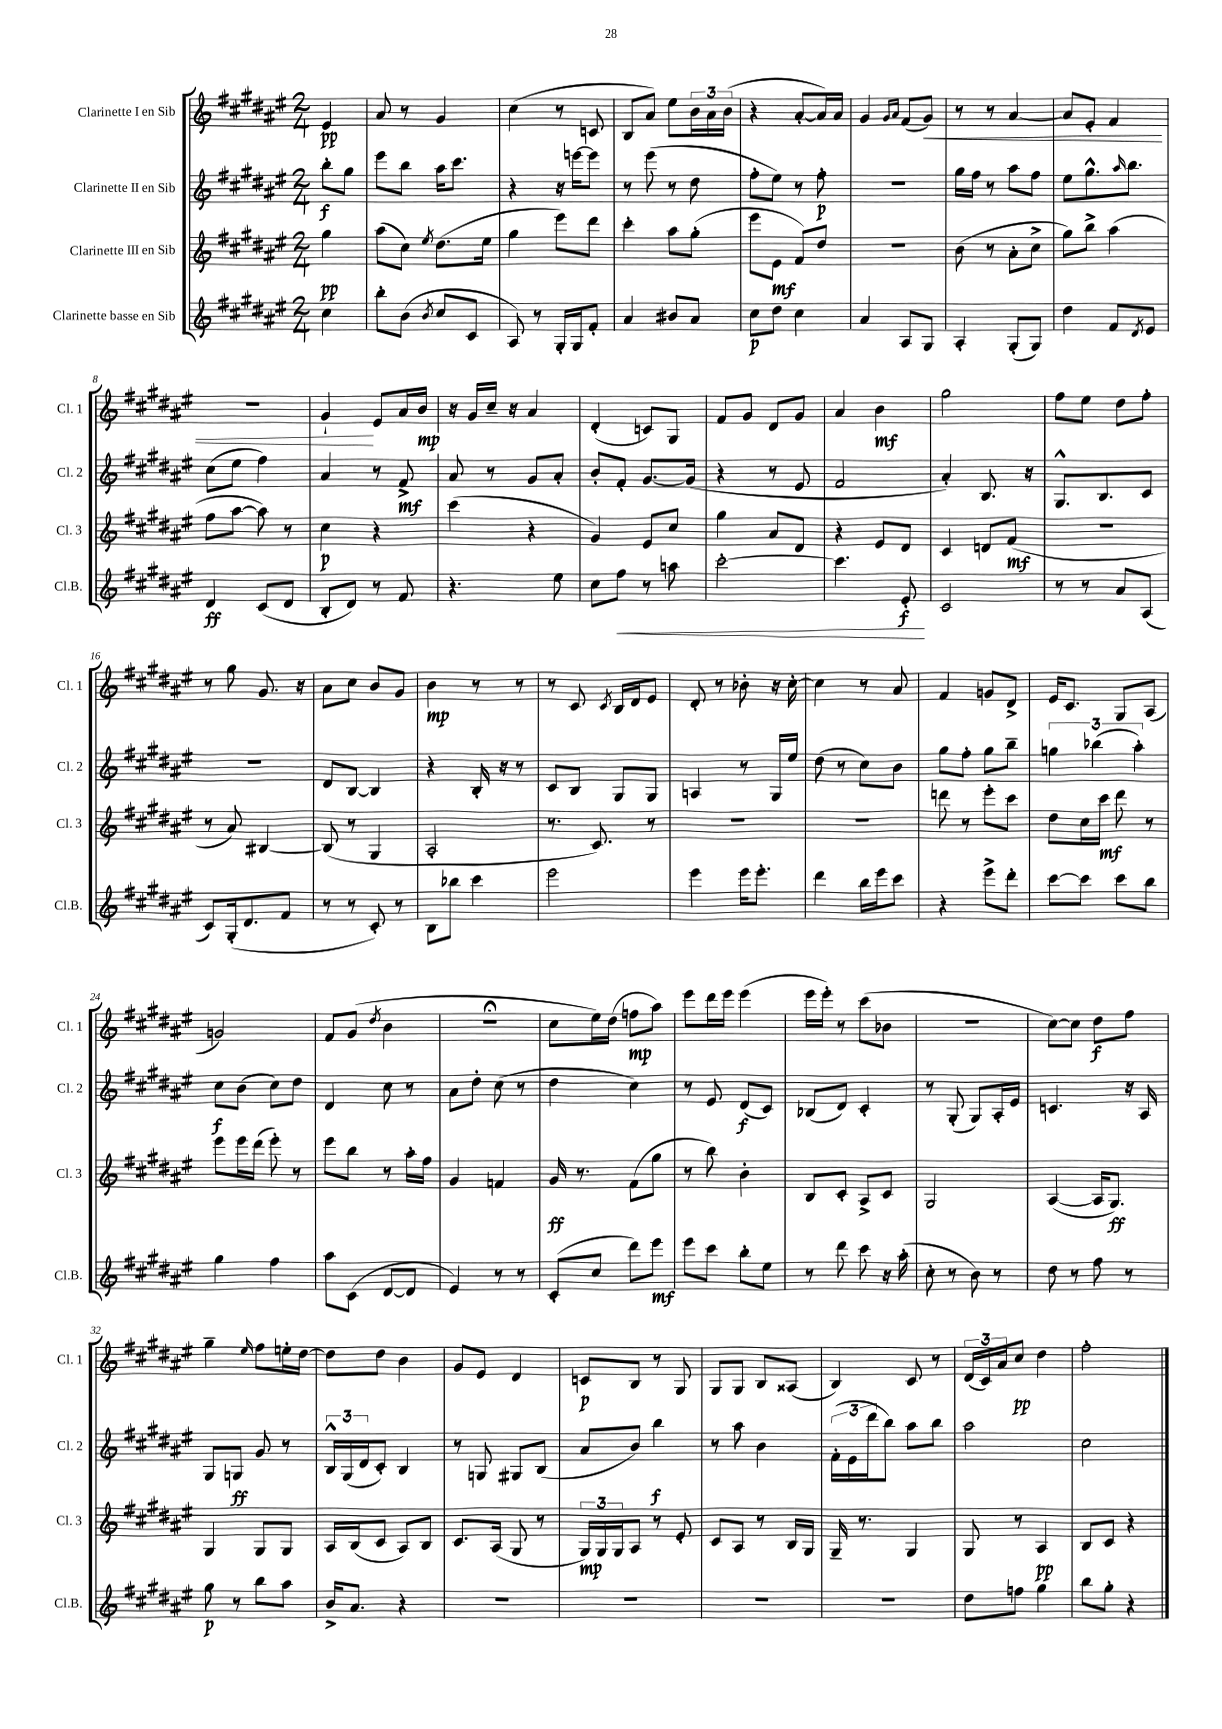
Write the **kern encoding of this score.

**kern	**dynam	**kern	**dynam	**kern	**dynam	**kern	**dynam
*part4	*part4	*part3	*part3	*part2	*part2	*part1	*part1
*staff4	*staff4	*staff3	*staff3	*staff2	*staff2	*staff1	*staff1
*I"Clarinette basse en Sib	*	*I"Clarinette III en Sib	*	*I"Clarinette II en Sib	*	*I"Clarinette I en Sib	*
*I'Cl.B.	*	*I'Cl. 3	*	*I'Cl. 2	*	*I'Cl. 1	*
*clefG2	*	*clefG2	*	*clefG2	*	*clefG2	*
*k[f#c#g#d#a#e#]	*	*k[f#c#g#d#a#e#]	*	*k[f#c#g#d#a#e#]	*	*k[f#c#g#d#a#e#]	*
*M2/4	*	*M2/4	*	*M2/4	*	*M2/4	*
=	=	=	=	=	=	=	=
4cc#\	.	4gg#\	pp	8bb'\L	f	4e#/	pp
.	.	.	.	8gg#\J	.	.	.
=1	=1	=1	=1	=1	=1	=1	=1
8bb'\L	.	(8aa#\L	.	8eee#\L	.	8a#/	.
(8b\J	.	8cc#\J)	.	8bb\J	.	8r	.
8qb/	.	8qee#/	.	.	.	.	.
8cc#/L	.	(8.dd#\L	.	16aa#\KL	.	4g#/	.
.	.	.	.	8.ccc#\J	.	.	.
8c#/J	.	.	.	.	.	.	.
.	.	16ee#\Jk	.	.	.	.	.
=2	=2	=2	=2	=2	=2	=2	=2
8A#/)	.	4gg#\	.	4r	.	(4cc#\	.
8r	.	.	.	.	.	.	.
16G#'/LL	.	8eee#\L)	.	16r	.	8r	.
16G#/J	.	.	.	[16eeen\KL	.	.	.
8f#'/J	.	8ddd#\J	.	8eee\J]	.	8cn/	.
=3	=3	=3	=3	=3	=3	=3	=3
4a#/	.	4ccc#'\	.	8r	.	8B/L	.
.	.	.	.	(8eee#\	.	8a#/J)	.
8b#X/L	.	8aa#\L	.	8r	.	8ee#\L	.
8a#/J	.	(8gg#'\J	.	8dd#\	.	24b\L	.
.	.	.	.	.	.	24a#\	.
.	.	.	.	.	.	(24b\JJ	.
=4	=4	=4	=4	=4	=4	=4	=4
8cc#\L	p	8eee#\L	.	8ff#'\L	.	4r	.
8dd#\J	.	8e#\J	mf	8ee#\J)	.	.	.
4cc#\	.	8f#/L)	.	8r	.	[8a#'/L	.
.	.	8dd#/J	.	8ff#'\	p	16a#/L])	.
.	.	.	.	.	.	16a#/JJ	.
=5	=5	=5	=5	=5	=5	=5	=5
4a#/	.	2r	.	2r	.	4g#/	.
.	.	.	.	.	.	16qqg#/LL	.
.	.	.	.	.	.	16qqa#/JJ	.
8A#/L	.	.	.	.	.	(8f#/L	.
!	!	!	!	!	!	!	!LO:HP:b
8G#/J	.	.	.	.	.	8g#/J)	<
=6	=6	=6	=6	=6	=6	=6	=6
4A#'/	.	(8b\	.	16gg#\LL	.	8r	.
.	.	.	.	16ff#\JJ	.	.	.
.	.	8r	.	8r	.	8r	.
(8G#'/L	.	8a#'\L	.	8aa#\L	.	[4a#/	.
8G#/J)	.	8cc#^\J	.	8ff#\J	.	.	.
=7	=7	=7	=7	=7	=7	=7	=7
4dd#\	.	8gg#\L)	.	8ee#\L	.	8a#/L]	.
.	.	8bb^\J	.	8.gg#^^\	.	8e#'/J	.
8f#/L	.	(4aa#\	.	.	.	4f#/	.
.	.	.	.	16qqaa#/	.	.	.
.	.	.	.	8.bb\J	.	.	.
8qd#/	.	.	.	.	.	.	.
8e#/J	.	.	.	.	.	.	.
!!LO:LB:g=z
=8	=8	=8	=8	=8	=8	=8	=8
4d#/	ff	8ff#\L	.	(8cc#\L	.	2r	.
.	.	[8aa#\J	.	8ee#\J	.	.	.
(8c#/L	.	8aa#\])	.	4ff#\)	.	.	.
8d#/J	.	8r	.	.	.	.	.
=9	=9	=9	=9	=9	=9	=9	=9
8B'/L	.	4cc#\	p	4a#/	.	4g#`/	.
8d#/J)	.	.	.	.	.	.	.
8r	.	4r	.	8r	.	8e#/L	[
8f#/	.	.	.	8f#^/	mf	16a#/L	.
.	.	.	.	.	.	16b/JJ	mp
=10	=10	=10	=10	=10	=10	=10	=10
4.r	.	(4ccc#\	.	8a#/	.	16r	.
.	.	.	.	.	.	16g#/LL	.
.	.	.	.	8r	.	16cc#~/JJ	.
.	.	.	.	.	.	16r	.
.	.	4r	.	8g#/L	.	4a#/	.
8ee#\	.	.	.	8a#'/J	.	.	.
=11	=11	=11	=11	=11	=11	=11	=11
8cc#\L	.	4g#/)	.	8b'/L	.	(4d#'/	.
!	!LO:HP:b	!	!	!	!	!	!
8ff#\J	<	.	.	8f#'/J	.	.	.
8r	.	8e#/L	.	[8.g#/L	.	8cn/L)	.
8aan\	.	8cc#/J	.	.	.	8G#/J	.
.	.	.	.	(16g#/Jk]	.	.	.
=12	=12	=12	=12	=12	=12	=12	=12
[2ccc#'\	.	4gg#\	.	4r	.	8f#/L	.
.	.	.	.	.	.	8g#/J	.
.	.	8a#/L	.	8r	.	8d#/L	.
.	.	8d#/J	.	8e#/	.	8g#/J	.
=13	=13	=13	=13	=13	=13	=13	=13
4.ccc#\]	.	4r	.	2f#/	.	4a#/	.
.	.	8e#/L	.	.	.	4b\	mf
8e#'/	f	8d#/J	.	.	.	.	.
.	[	.	.	.	.	.	.
=14	=14	=14	=14	=14	=14	=14	=14
2c#/	.	4c#/	.	4a#'/)	.	2gg#\	.
.	.	8dn/L	.	8.B/	.	.	.
.	.	(8f#/J	mf	.	.	.	.
.	.	.	.	16r	.	.	.
=15	=15	=15	=15	=15	=15	=15	=15
8r	.	2r	.	8.G#^^/L	.	8ff#\L	.
8r	.	.	.	.	.	8ee#\J	.
.	.	.	.	8.B/	.	.	.
8a#/L	.	.	.	.	.	8dd#\L	.
(8A#/J	.	.	.	8c#/J	.	8ff#'\J	.
!!LO:LB:g=z
=16	=16	=16	=16	=16	=16	=16	=16
8c#/L)	.	8r	.	2r	.	8r	.
(16G#'/k	.	8a#/)	.	.	.	8gg#\	.
8.d#/	.	.	.	.	.	.	.
.	.	[4B#X/	.	.	.	8.g#/	.
8f#/J	.	.	.	.	.	.	.
.	.	.	.	.	.	16r	.
=17	=17	=17	=17	=17	=17	=17	=17
8r	.	(8B#/]	.	8d#/L	.	8a#\L	.
8r	.	8r	.	[8B/J	.	8cc#\J	.
8c#'/)	.	4G#/	.	4B/]	.	8b/L	.
8r	.	.	.	.	.	8g#/J	.
=18	=18	=18	=18	=18	=18	=18	=18
8B\L	.	2A#'/	.	4r	.	4b\	mp
8bb-X\J	.	.	.	.	.	.	.
4ccc#\	.	.	.	16B'/	.	8r	.
.	.	.	.	16r	.	.	.
.	.	.	.	8r	.	8r	.
=19	=19	=19	=19	=19	=19	=19	=19
2eee#\	.	8.r	.	8c#/L	.	8r	.
.	.	.	.	8B/J	.	8c#/	.
.	.	8.c#/)	.	.	.	.	.
.	.	.	.	.	.	8qc#/	.
.	.	.	.	8G#/L	.	16B/LL	.
.	.	.	.	.	.	16d#/J	.
.	.	8r	.	8G#/J	.	8e#/J	.
=20	=20	=20	=20	=20	=20	=20	=20
4eee#\	.	2r	.	4An/	.	8d#'/	.
.	.	.	.	.	.	8r	.
16eee#\KL	.	.	.	8r	.	8b-X'\	.
8.eee#'\J	.	.	.	.	.	.	.
.	.	.	.	16G#/LL	.	16r	.
.	.	.	.	16ee#/JJ	.	[16cc#'\	.
=21	=21	=21	=21	=21	=21	=21	=21
4ddd#\	.	2r	.	(8dd#\	.	4cc#\]	.
.	.	.	.	8r	.	.	.
16bb\LL	.	.	.	8cc#\L)	.	8r	.
16eee#\J	.	.	.	.	.	.	.
8ccc#\J	.	.	.	8b\J	.	8a#/	.
=22	=22	=22	=22	=22	=22	=22	=22
4r	.	8dddn\	.	8gg#\L	.	4f#/	.
.	.	8r	.	8ff#'\J	.	.	.
8eee#^\L	.	8eee#'\L	.	8gg#\L	.	8gn/L	.
8ddd#'\J	.	8ccc#\J	.	8bb~\J	.	8d#^/J	.
=23	=23	=23	=23	=23	=23	=23	=23
[8ccc#\L	.	8dd#\L	.	6ggn\	.	16e#/KL	.
.	.	.	.	.	.	8.c#/J	.
8ccc#\J]	.	16cc#\L	.	.	.	.	.
.	.	.	.	(6bb-X\	.	.	.
.	.	16ccc#\JJ	mf	.	.	.	.
8ccc#\L	.	8ddd#\	.	.	.	8G#/L	.
.	.	.	.	6aa#'\)	.	.	.
8bb\J	.	8r	.	.	.	(8A#/J	.
!!LO:LB:g=z
=24	=24	=24	=24	=24	=24	=24	=24
4gg#\	.	8eee#\L	.	8cc#\L	f	2gn/)	.
.	.	16eee#\L	.	(8b\J	.	.	.
.	.	(16ddd#\JJ	.	.	.	.	.
4ff#\	.	8eee#'\)	.	8cc#\L)	.	.	.
.	.	8r	.	8dd#\J	.	.	.
=25	=25	=25	=25	=25	=25	=25	=25
8aa#\L	.	8eee#\L	.	4d#/	.	8f#/L	.
(8c#\J	.	8bb\J	.	.	.	(8g#/J	.
.	.	.	.	.	.	8qdd#/	.
[8d#/L	.	8r	.	8cc#\	.	4b\	.
8d#/J]	.	16aa#'\LL	.	8r	.	.	.
.	.	16ff#\JJ	.	.	.	.	.
=26	=26	=26	=26	=26	=26	=26	=26
4e#/)	.	4g#/	.	8a#\L	.	2r;<	.
.	.	.	.	8dd#'\J	.	.	.
8r	.	4fn/	.	(8cc#\	.	.	.
8r	.	.	.	8r	.	.	.
=27	=27	=27	=27	=27	=27	=27	=27
(8c#'/L	.	16g#/	ff	4dd#\	.	8cc#\L	.
.	.	8.r	.	.	.	.	.
8cc#/J	.	.	.	.	.	16ee#\L)	.
.	.	.	.	.	.	(16dd#\JJ	.
8ddd#\L)	.	(8f#\L	.	4cc#\)	.	8ffn\L	mp
8eee#\J	mf	8gg#\J	.	.	.	8aa#\J)	.
=28	=28	=28	=28	=28	=28	=28	=28
8eee#\L	.	8r	.	8r	.	8eee#\L	.
8ccc#\J	.	8bb\)	.	8e#/	.	16ddd#\L	.
.	.	.	.	.	.	16eee#\JJ	.
8bb'\L	.	4b'\	.	(8d#/L	f	(4eee#\	.
8ee#\J	.	.	.	8c#/J)	.	.	.
=29	=29	=29	=29	=29	=29	=29	=29
8r	.	8B/L	.	(8B-X/L	.	16eee#\LL	.
.	.	.	.	.	.	16eee#'\JJ)	.
8ddd#\	.	8c#'/J	.	8d#/J)	.	8r	.
8ccc#\	.	8A#^/L	.	4c#'/	.	(8ccc#\L	.
16r	.	8c#/J	.	.	.	8b-X\J	.
(16aa#'\	.	.	.	.	.	.	.
=30	=30	=30	=30	=30	=30	=30	=30
8cc#'\	.	2G#/	.	8r	.	2r	.
8r	.	.	.	(8G#'/	.	.	.
8b\)	.	.	.	8G#/L)	.	.	.
8r	.	.	.	16A#'/L	.	.	.
.	.	.	.	16e#/JJ	.	.	.
=31	=31	=31	=31	=31	=31	=31	=31
8dd#\	.	([4A#/	.	4.cn/	.	[8cc#\L)	.
8r	.	.	.	.	.	8cc#\J]	.
8ff#\	.	16A#/KL]	.	.	.	8dd#\L	f
.	.	8.G#/J)	ff	.	.	.	.
8r	.	.	.	16r	.	8ff#\J	.
.	.	.	.	16A#/	.	.	.
!!LO:LB:g=z
=32	=32	=32	=32	=32	=32	=32	=32
8gg#\	p	4G#/	.	8G#/L	.	4gg#~\	.
8r	.	.	.	8Gn/J	ff	.	.
.	.	.	.	.	.	16qqee#/	.
8bb\L	.	8G#/L	.	8g#/	.	8ff#\L	.
8aa#\J	.	8G#/J	.	8r	.	16een'\L	.
.	.	.	.	.	.	[16dd#\JJ	.
=33	=33	=33	=33	=33	=33	=33	=33
16b^/KL	.	16A#/LL	.	24B^^/LL	.	8dd#\L]	.
.	.	.	.	(24G#/	.	.	.
8.a#/J	.	(16B/J	.	.	.	.	.
.	.	.	.	24d#/J	.	.	.
.	.	8c#/J	.	8c#'/J)	.	8dd#\J	.
4r	.	8A#/L)	.	4B/	.	4b\	.
.	.	8B/J	.	.	.	.	.
=34	=34	=34	=34	=34	=34	=34	=34
2r	.	8.c#/L	.	8r	.	8g#/L	.
.	.	.	.	8Gn/	.	8e#/J	.
.	.	(16A#/Jk	.	.	.	.	.
.	.	8G#/	.	8G#X/L	.	4d#/	.
.	.	8r	.	(8B/J	.	.	.
=35	=35	=35	=35	=35	=35	=35	=35
2r	.	24G#/LL)	mp	8a#/L	.	8cn/L	p
.	.	24G#/	.	.	.	.	.
.	.	24G#/J	.	.	.	.	.
.	.	8A#/J	.	8b/J)	.	8B/J	.
.	.	8r	.	4bb\	f	8r	.
.	.	8e#'/	.	.	.	8G#/	.
=36	=36	=36	=36	=36	=36	=36	=36
2r	.	8c#/L	.	8r	.	8G#/L	.
.	.	8A#/J	.	8aa#\	.	8G#/J	.
.	.	8r	.	4b\	.	8B/L	.
.	.	16B/LL	.	.	.	(8A##X/J	.
.	.	16G#/JJ	.	.	.	.	.
=37	=37	=37	=37	=37	=37	=37	=37
2r	.	16G#~/	.	(24f#'\LL	.	4B/)	.
.	.	.	.	24e#\	.	.	.
.	.	8.r	.	.	.	.	.
.	.	.	.	24ddd#\J	.	.	.
.	.	.	.	8bb\J)	.	.	.
.	.	4G#/	.	8aa#\L	.	8c#/	.
.	.	.	.	8bb\J	.	8r	.
=38	=38	=38	=38	=38	=38	=38	=38
8dd#\L	.	8G#/	.	2aa#\	.	(24d#/LL	.
.	.	.	.	.	.	24c#/)	.
.	.	.	.	.	.	24a#/J	.
8ffn\J	.	8r	.	.	.	8cc#/J	pp
4gg#\	.	4A#/	pp	.	.	4dd#\	.
=39	=39	=39	=39	=39	=39	=39	=39
8bb\L	.	8B/L	.	2cc#\	.	2ff#'\	.
8gg#'\J	.	8c#/J	.	.	.	.	.
4r	.	4r	.	.	.	.	.
==	==	==	==	==	==	==	==
*-	*-	*-	*-	*-	*-	*-	*-
